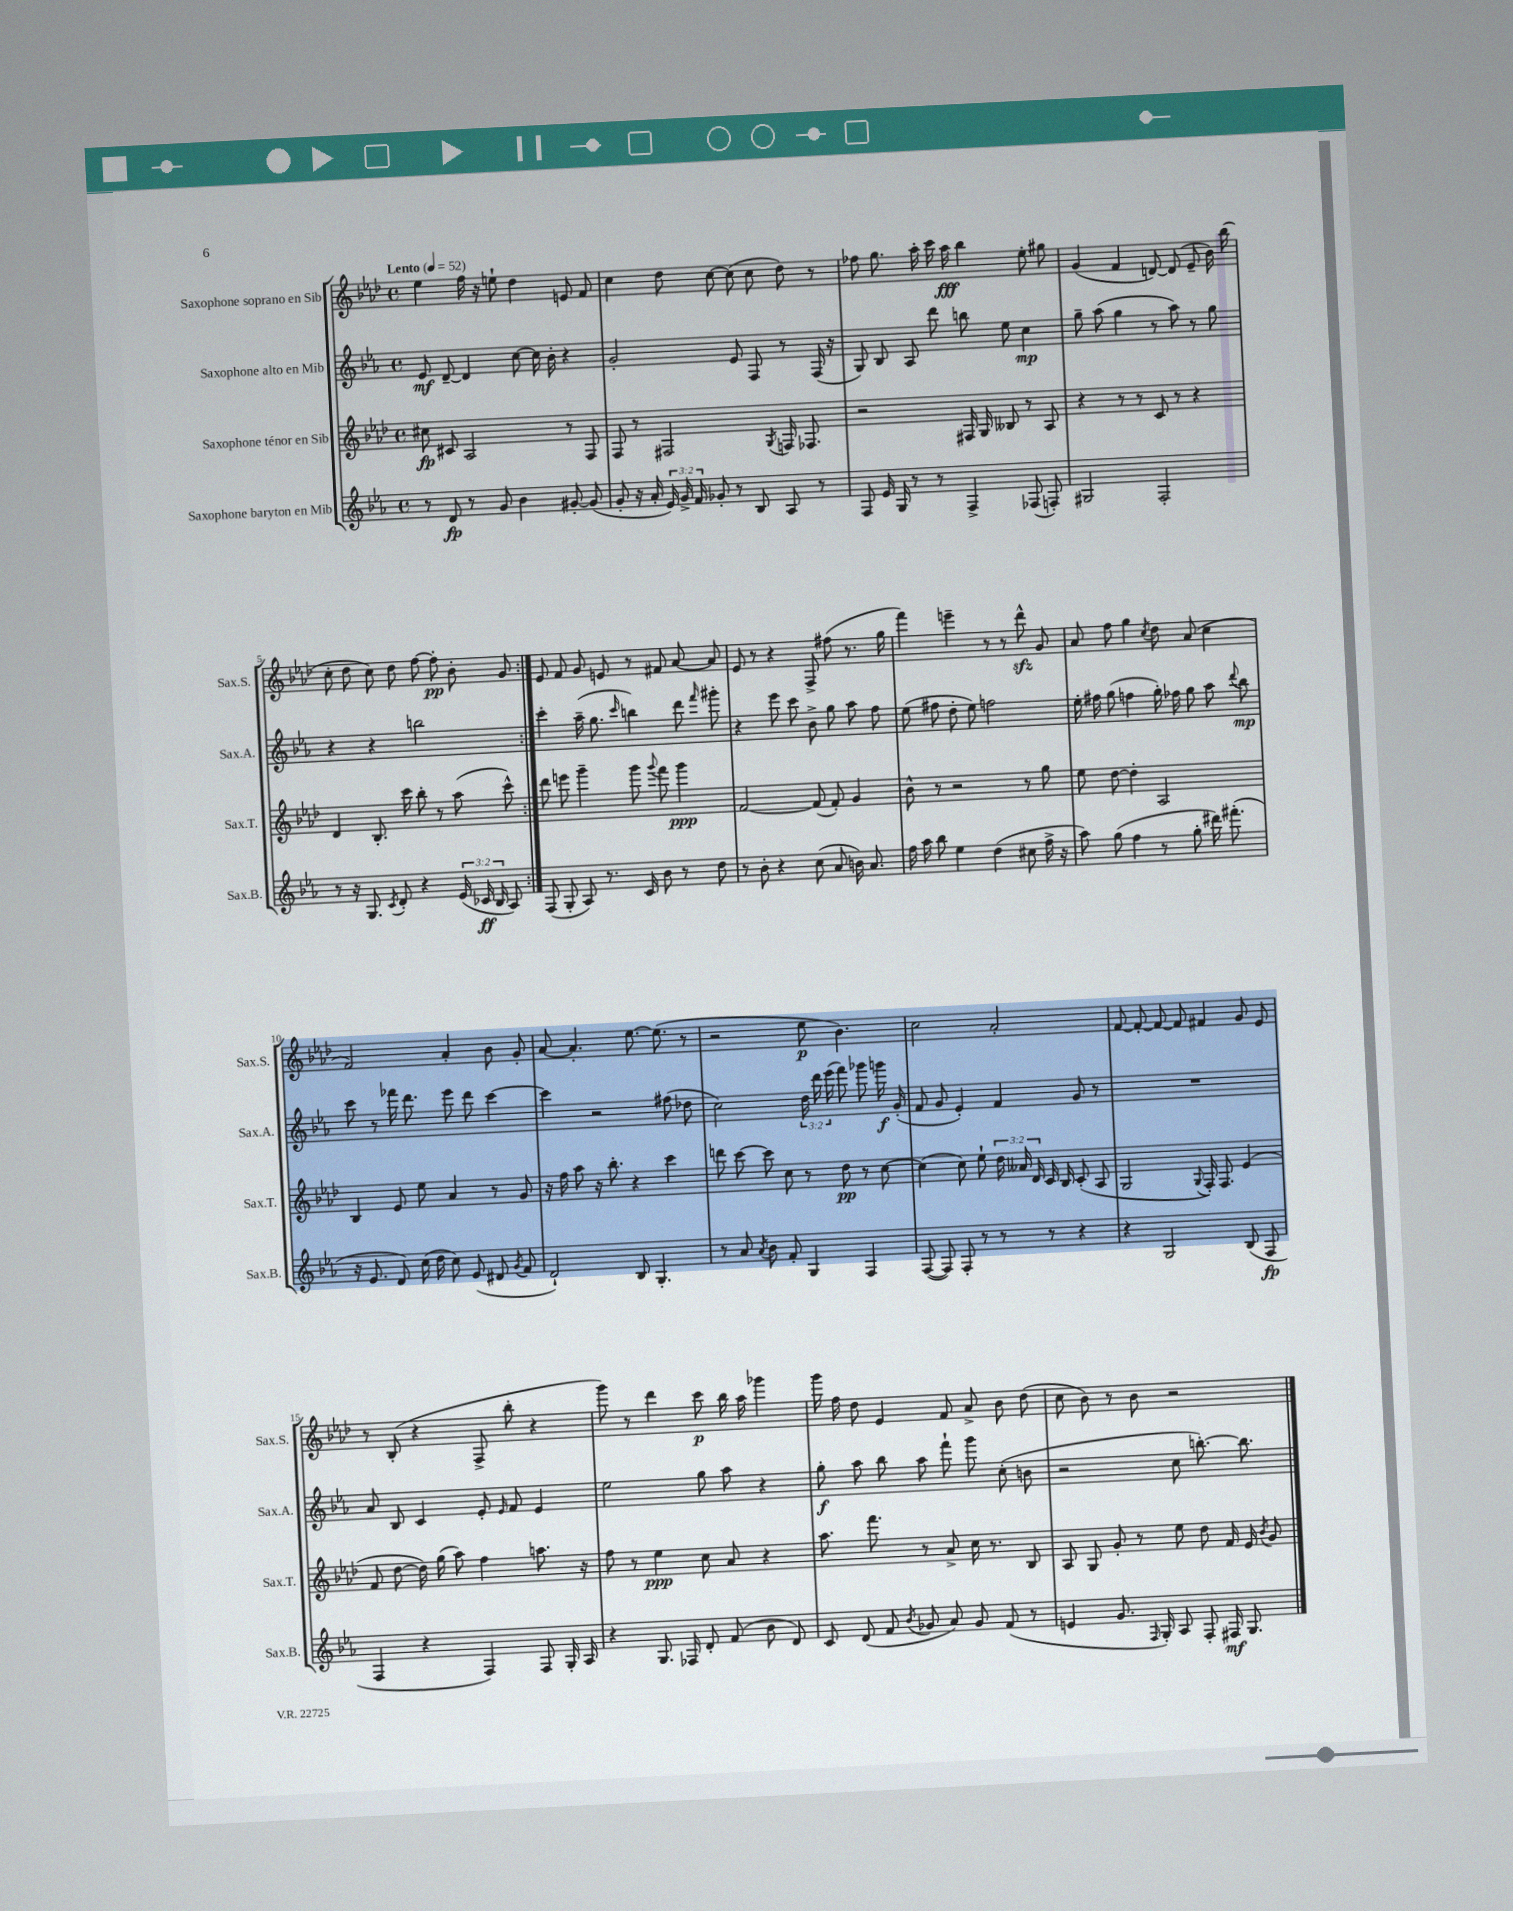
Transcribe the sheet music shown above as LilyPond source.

<<
\new StaffGroup <<
\new Staff = "s0" \with { instrumentName = "Saxophone soprano en Sib" shortInstrumentName = "Sax.S." } {
    \clef treble \key aes \major \defaultTimeSignature \time 4/4 \tempo "Lento" 4 = 52
    \autoBeamOff \repeat volta 2 { ees''4 f''16 r16 e''8-! des''4 e'8 f'8 |
    c''4 des''8 c''8~ c''8( c''8 des''8) r8 |
    fes''8 g''8. aes''16-. c'''16 aes''16\fff bes''4 ees''8-. gis''8 |
    g'4( f'4 d'8~) d'8( ees'8-- bes'16) bes''16( |
    c''8-. des''8 c''8) des''8 f''8~ f''8-.\pp bes'8-. g'8 | }
    ees'8 f'8 g'8 e'8 r8 fis'8 aes'8~ aes'8 |
    ees'8 r8 r4 f8-> fis''8( r8. g''16 |
    f'''4) e'''4-- r8 r8 des'''8-^\sfz g'8 |
    aes'8 f''8 g''4 \acciaccatura { c''8 } des''8 aes'8( c''4 |
    f'2) aes'4-. bes'8 g'8-. |
    aes'8~ aes'4.-. ees''8.~ ees''8.( r8 |
    r2 ees''8\p bes'4.) |
    c''2 aes'2-. |
    f'8~ f'8~-. f'8~ f'8 fis'4 g'8 ees'8 |
    r8 bes8-.( r4 f8-> bes''8-. r4 |
    g'''8) r8 des'''4 c'''8\p bes''16 aes''16 ges'''4 |
    g'''16 f''16 des''8 ees'4 f'8 aes'8-> bes'8 des''8( |
    c''8 bes'8) r8 bes'8 r2 \bar "|." |
}
\new Staff = "s1" \with { instrumentName = "Saxophone alto en Mib" shortInstrumentName = "Sax.A." } {
    \clef treble \key ees \major \defaultTimeSignature \time 4/4 \override Staff.TupletNumber.text = #tuplet-number::calc-fraction-text
    \autoBeamOff \repeat volta 2 { ees'8\mf d'8~-- d'4 c''8~ c''16 bes'16-. r4 |
    g'2-. ees'8 f8 r8 f16( r16 |
    g8) bes8 aes8 d'''8 b''8 ees''8 c''4\mp |
    g''8-- aes''8( g''4 r8 aes''8) r8 g''8 |
    r4 r4 b''2 | }
    c'''4-. aes''16--( g''8. \grace { c'''16 } b''4) d'''8 \grace { f'''16 } gis'''8-. |
    r4 ees'''8 c'''8 bes'8-> g''8 aes''8 f''8 |
    ees''8( fis''8 d''8-. ees''8) f''2 |
    ees''16-. fis''16 g''8( f''4 g''16-.) fes''16 g''8 aes''8 \appoggiatura { d'''8 } bes''8\mp |
    c'''8 r8 fes'''16 d'''8. ees'''8 d'''8 c'''4~ |
    c'''4 r2 fis''8( des''8 |
    c''2) \tuplet 3/2 { d''16 d'''16 ees'''16( } f'''8) ges'''8 g'''16\f g'16-.( |
    f'8 g'8 ees'4-.) f'4 g'8 r8 |
    R1 |
    aes'8 bes8 c'4 ees'8-. \grace { ees'16 } f'8 ees'4 |
    ees''2 g''8 aes''8 r4 |
    g''8-.\f aes''8 bes''8 aes''8 f'''8-! g'''8 c''8-.( b'8 |
    r2 c''8 b''8.~-.) b''8. \bar "|." |
}
\new Staff = "s2" \with { instrumentName = "Saxophone ténor en Sib" shortInstrumentName = "Sax.T." } {
    \clef treble \key aes \major \defaultTimeSignature \time 4/4 \override Staff.TupletNumber.text = #tuplet-number::calc-fraction-text
    \autoBeamOff \repeat volta 2 { cis''8\fp cis'8 aes2 r8 f8 |
    f8 r8 fis2 \acciaccatura { g8 } f16 fes8. |
    r2 fis16 g16 beses8 r8 aes8 |
    r4 r8 r8 c'8 r8 r4 |
    des'4 bes8.-. c'''16 bes''8-. r8 aes''8( c'''8-^) | }
    des'''8 e'''8 g'''4-- g'''8 \appoggiatura { g'''8 } f'''8 g'''4\ppp |
    f'2~ f'8( f'8-.) g'4 |
    bes'8-^ r8 r2 r8 g''8 |
    ees''8 des''8~ des''4-. aes2 |
    bes4 ees'8 ees''8 aes'4 r8 g'8 |
    r16 f''16 aes''8 r16 bes''8.-. r4 c'''4 |
    d'''8 c'''8~ c'''8 c''8 r8 des''8\pp r8 c''8~ |
    c''4( c''8) ees''8-! \tuplet 3/2 { des''16 aeses'16 des'16 } c'16 bes16 c'8-.( aes8 |
    g2 \appoggiatura { g8 } f16-.) f8. ees'4( |
    f'8 des''8~ des''16) g''16( aes''8) f''4 a''8. r16 |
    f''8 r8 ees''4\ppp c''8 aes'8 r4 |
    aes''8. f'''8. r8 aes'8-> c''16 r8. bes8 |
    aes8 g8 g'8-. r8 ees''8 des''8 f'16 ees'16 \acciaccatura { bes'8 } g'8 \bar "|." |
}
\new Staff = "s3" \with { instrumentName = "Saxophone baryton en Mib" shortInstrumentName = "Sax.B." } {
    \clef treble \key ees \major \defaultTimeSignature \time 4/4 \override Staff.TupletNumber.text = #tuplet-number::calc-fraction-text
    \autoBeamOff \repeat volta 2 { r8 d'8\fp r8 g'8 bes'4 gis'8~-. gis'8( |
    g'8-. r16 aes'16-. \tuplet 3/2 { ees'16) g'16-> f'16 } ges'8-. r8 bes8 aes8 r8 |
    f8 ees'16 g16 r8 r8 f4-> fes8( f8-.) |
    gis2 f2-. |
    r8 r16 g8. \acciaccatura { c'8 } d'8-. r4 \tuplet 3/2 { ees'16( ces'16\ff bes16 } aes8) | }
    f8( g8-. aes8) r8. c'16 bes'8 r8 d''8 |
    r8 bes'8-. r4 c''8( aes'8 b'16) aes'8. |
    f''16 aes''16 bes''8 ees''4 d''4( cis''8 f''16-> r16 |
    aes''8) g''8( f''4 r8 g''8-. dis'''16) fis'''8.-.( |
    r16 ees'8. d'8) c''16( d''16 c''8) ees'8( dis'8 \acciaccatura { g'8 } f'8 |
    d'2-!) bes8 g4.-. |
    r8 aes'8 \acciaccatura { aes'8 } bes'8 f'8-. g4 f4 |
    f8~( f8) f8-. r8 r8 r8 r4 |
    r4 g2 bes8( f8\fp |
    f4 r4 f4) f8 g16-. aes16 |
    r4 g8. fes16 d'8-. f'8( bes'8 d'8) |
    c'8 d'8( f'8 \acciaccatura { bes'8 } ges'8 aes'8) ges'8 f'8( r8 |
    e'4 g'8. \grace { f16 } g16-.) aes8 f8-. fis16\mf g8. \bar "|." |
}
>>
>>
